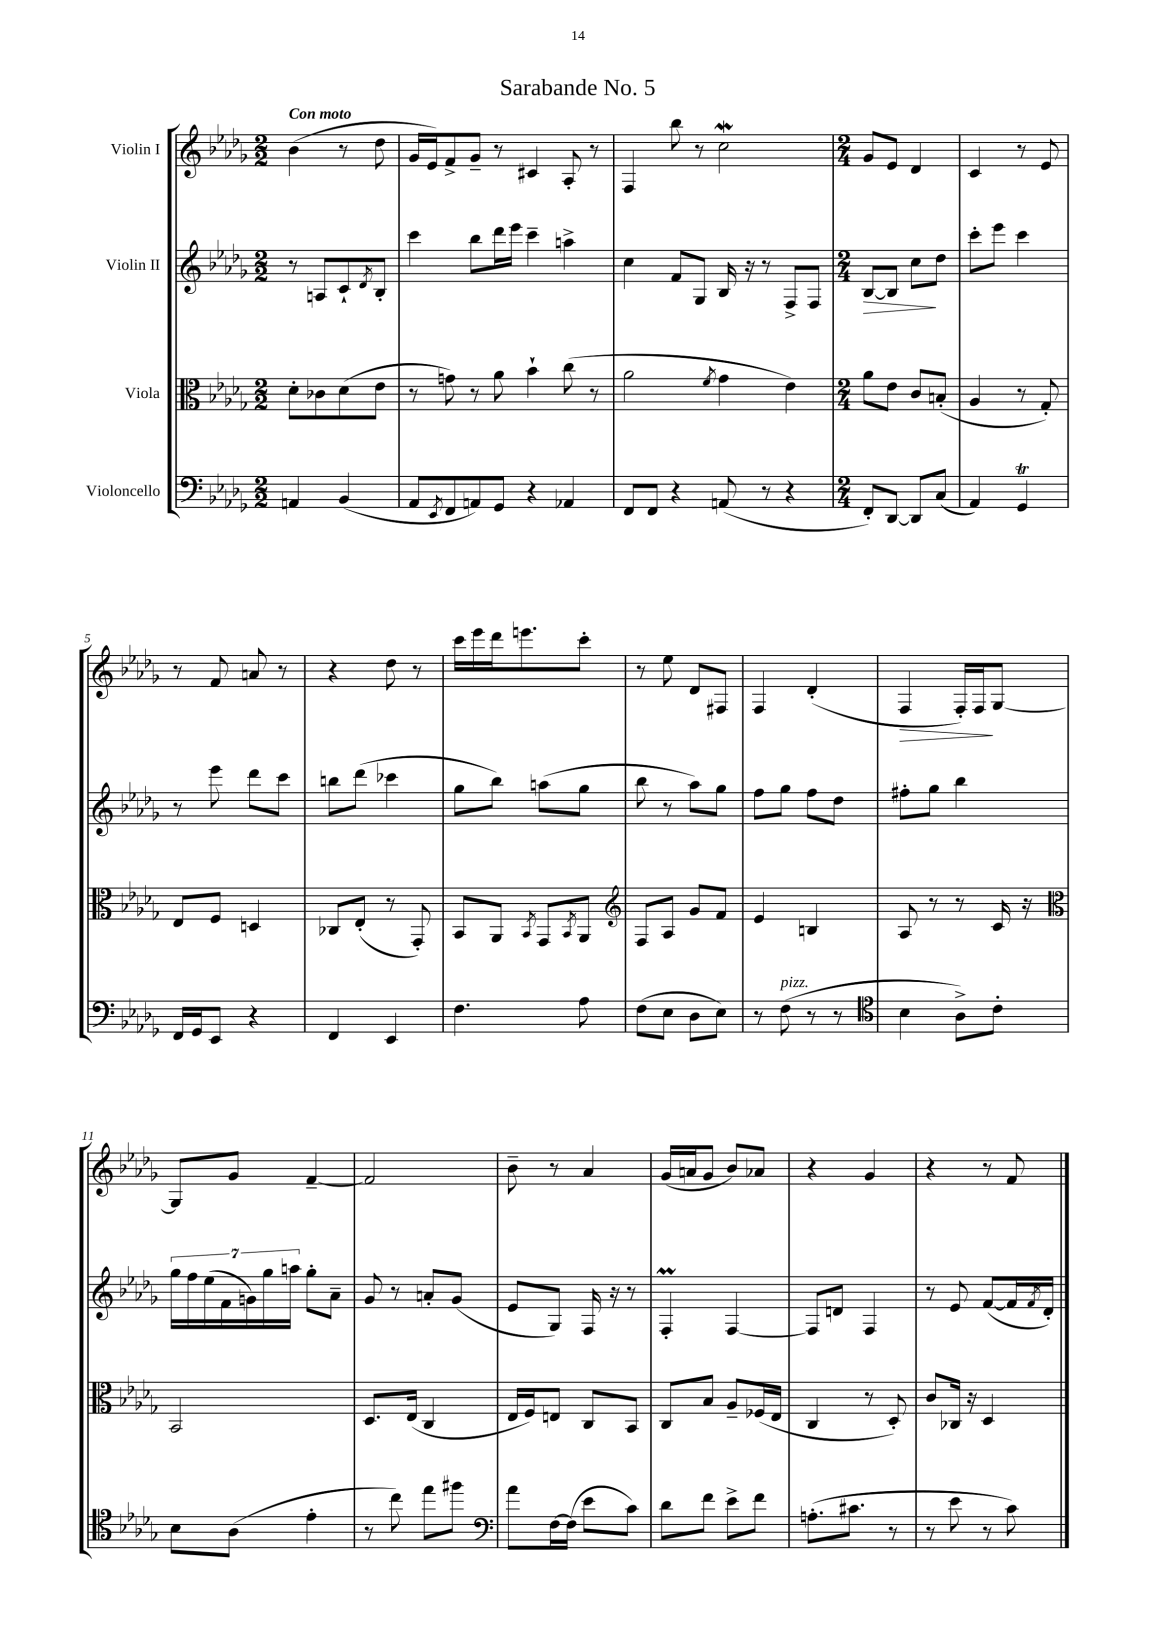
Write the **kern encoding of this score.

**kern	**kern	**kern	**kern
*staff4	*staff3	*staff2	*staff1
*clefF4	*clefC3	*clefG2	*clefG2
*k[b-e-a-d-g-]	*k[b-e-a-d-g-]	*k[b-e-a-d-g-]	*k[b-e-a-d-g-]
*M2/2	*M2/2	*M2/2	*M2/2
4AA/	8d-'\L	8r	(4b-\
.	8c-\	8A/L	.
(4BB-/	(8d-\	8c`/	8r
.	.	8qd-/	.
.	8e-\J	8B-'/J	8dd-\
=	=	=	=
8AA-/L	8r	4ccc\	16g-/LL
.	.	.	16e-/J)
8qEE-/	.	.	.
8FF/	8g\)	.	8f^/
8AA/)	8r	8bb-\L	8g-~/J
8GG-/J	8a-\	16ddd-\L	8r
.	.	16eee-\JJ	.
4r	4b-`\	4ccc~\	4c#/
4AA-/	(8cc\	4aa^\	8A-'/
.	8r	.	8r
=	=	=	=
8FF/L	2a-\	4cc\	4F/
8FF/J	.	.	.
4r	.	8f/L	8bb-\
.	.	8G-/J	8r
.	8qf/	.	.
(8AA/	4g-\	16B-/	2cc\
.	.	16r	.
8r	.	8r	.
4r	4e-\)	8F^/L	.
.	.	8F/J	.
=	=	=	=
*M2/4	*M2/4	*M2/4	*M2/4
8FF'/L)	8a-\L	[8B-/L	8g-/L
[8DD-/J	8e-\J	8B-/]J	8e-/J
8DD-/]L	8c/L	8cc\L	4d-/
(8C/J	(8B'/J	8dd-\J	.
=	=	=	=
4AA-/)	4A-/	8ccc'\L	4c/
.	.	8eee-\J	.
4GG-/	8r	4ccc\	8r
.	8G-'/)	.	8e-/
=	=	=	=
16FF/LL	8E-/L	8r	8r
16GG-/J	.	.	.
8EE-/J	8F/J	8eee-\	8f/
4r	4D/	8ddd-\L	8a/
.	.	8ccc\J	8r
=	=	=	=
4FF/	8C-/L	8bb\L	4r
.	(8E-'/J	(8ddd-\J	.
4EE-/	8r	4ccc-\	8dd-\
.	8GG-'/)	.	8r
=	=	=	=
4.F\	8BB-/L	8gg-\L	16ccc\LL
.	.	.	16eee-\
.	8AA-/J	8bb-\J)	16ddd-\J
.	.	.	8.eee\
.	8qBB-/	.	.
.	8GG-/L	(8aa\L	.
.	8qBB-/	.	.
8A-\	8AA-/J	8gg-\J	8ccc'\J
=	=	=	=
*	*clefG2	*	*
(8F\L	8F/L	8bb-\	8r
8E-\J	8A-/J	8r	8ee-\
8D-\L	8g-/L	8aa-\L)	8d-/L
8E-\J)	8f/J	8gg-\J	8F#/J
=	=	=	=
8r	4e-/	8ff\L	4F/
(8F\	.	8gg-\J	.
8r	4B/	8ff\L	(4d-'/
8r	.	8dd-\J	.
=	=	=	=
*clefC4	*	*	*
4B-\	8A-/	8ff#'\L	4F/
.	8r	8gg-\J	.
8A-^\L)	8r	4bb-\	16F'/LL)
.	.	.	16F/J
8c'\J	16c/	.	[8G-/J
.	16r	.	.
=	=	=	=
*	*clefC3	*	*
8B-\L	2BB-/	28gg-\LL	8G-/]L
.	.	28ff\	.
.	.	(28ee-\	.
.	.	28f\	.
(8A-\J	.	.	8g-/J
.	.	28g\)	.
.	.	28gg-\	.
.	.	28aa\JJ	.
4e-'\	.	8gg-'\L	[4f~/
.	.	8a-~\J	.
=	=	=	=
8r	8.D-/L	8g-/	2f/]
8cc\)	.	8r	.
.	(16E-/Jk	.	.
8ee-\L	4C/	8a'/L	.
8ff#\J	.	(8g-/J	.
=	=	=	=
*clefF4	*	*	*
8a-\L	16E-/LL	8e-/L	8b-~\
.	16F/J)	.	.
[16F\L	8E/J	8G-/J)	8r
(16F\]JJ	.	.	.
8e-\L	8C/L	16F/	4a-/
.	.	16r	.
8c\J)	8BB-/J	8r	.
=	=	=	=
8d-\L	8C/L	4F'/	(16g-/LL
.	.	.	16a/J
8f\J	8B-/J	.	8g-/J
8e-^\L	8A-~/L	[4F/	8b-/L)
8f\J	(16F-/L	.	8a-/J
.	16E-/JJ	.	.
=	=	=	=
(8.A'\L	4C/	8F/]L	4r
.	.	8d/J	.
8.c#\J	.	.	.
.	8r	4F/	4g-/
8r	8D-'/)	.	.
=	=	=	=
8r	8c/L	8r	4r
8e-\	16C-/Jk	8e-/	.
.	16r	.	.
8r	4D-/	([8f/L	8r
8c\)	.	16f/]L	8f/
.	.	8qf/	.
.	.	16d-'/JJ)	.
==	==	==	==
*-	*-	*-	*-
